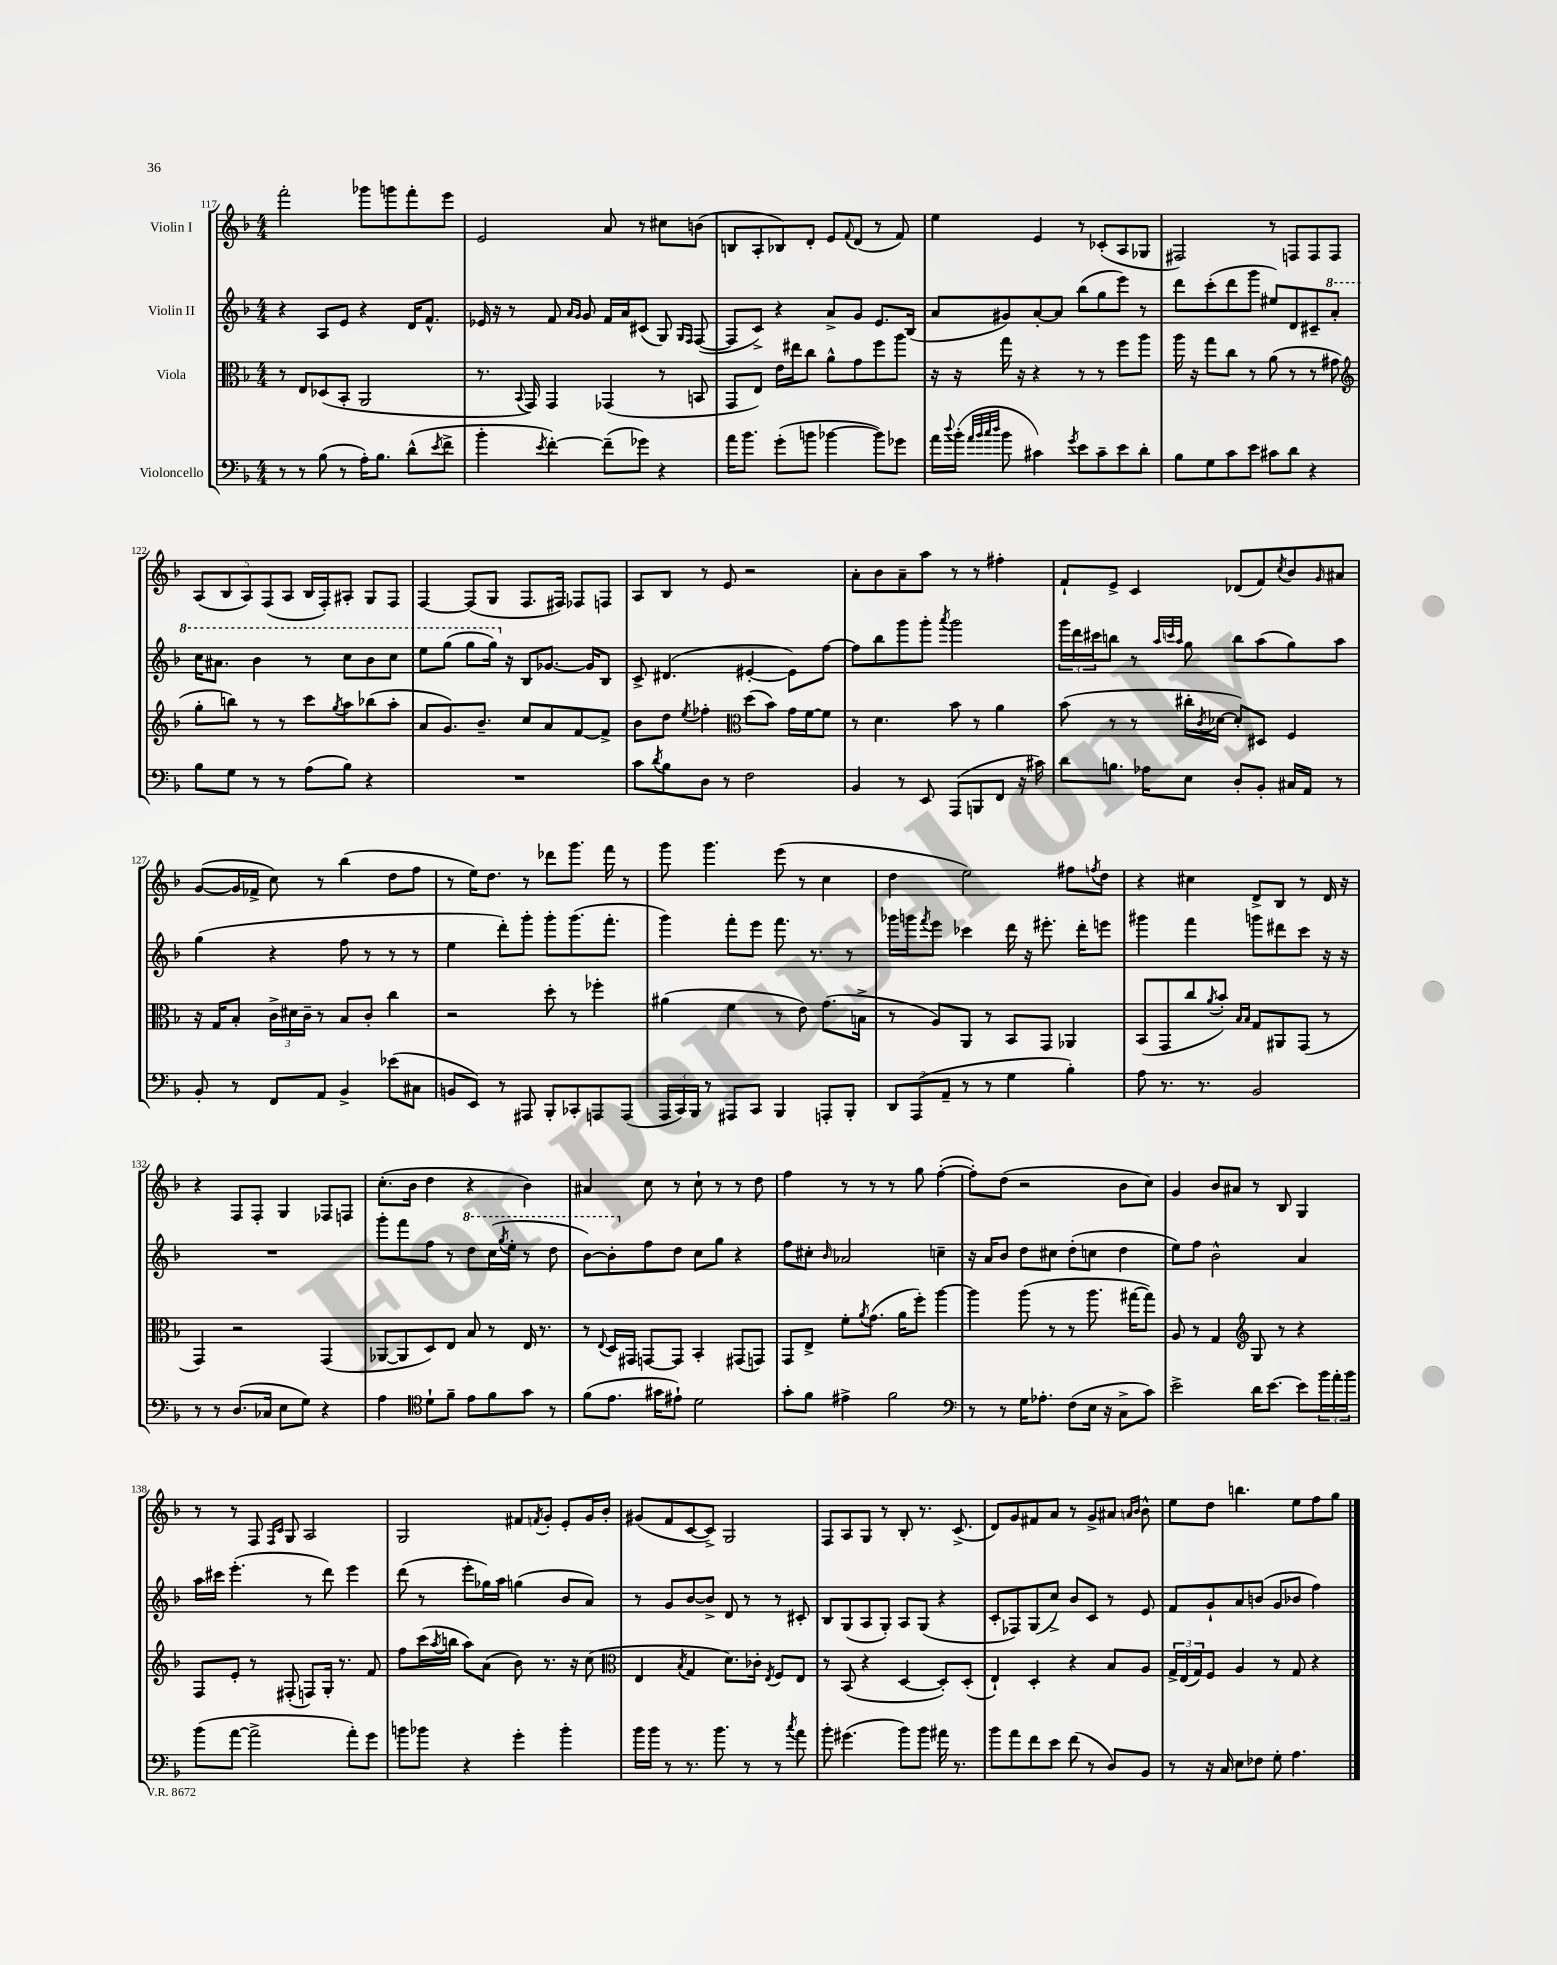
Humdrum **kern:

**kern	**kern	**kern	**kern
*staff4	*staff3	*staff2	*staff1
*clefF4	*clefC3	*clefG2	*clefG2
*k[b-]	*k[b-]	*k[b-]	*k[b-]
*M4/4	*M4/4	*M4/4	*M4/4
8r	8r	4r	2fff'
8r	8E	.	.
(8B-	(8D-	8A	.
8r	8BB-'	8e	.
16A')	2AA	4r	8ggg-
8.B-	.	.	.
.	.	.	8ggg
(8d^^	.	16d	8fff'
.	.	8.f^^	.
8qe	.	.	.
8f^	.	.	8eee
=	=	=	=
4b-'	8.r	16e-	2e
.	.	16r	.
.	.	8r	.
.	8qqBB-	.	.
.	16GG)	.	.
8qe	.	.	.
[4f')	4GG	8f	.
.	.	16qqa	.
.	.	16qqg	.
.	.	8g	.
(8f~]	(4GG-	16f	8a
.	.	16a	.
8g-)	.	(8c#	8r
4r	8r	8G)	8cc#
.	.	16qqG	.
.	.	16qqF	.
.	8BB	([8F	(8b
=	=	=	=
16a	8GG	8F]	8B
8.b-	.	.	.
.	8E)	8c^)	8A'
(8g'	16e	4r	8B-)
.	16ee#	.	.
8b	8cc	.	8d'
[4b-	8a^^	8a^	8e
.	.	.	8qqf
.	8g	8g	(8d
8b-])	8ff	8.e	8r
8g-	8aa	.	8f)
.	.	(16B-	.
=	=	=	=
16a	16r	8a	4ee
8qqdd	.	.	.
(16b-'	16r	.	.
32qqa	.	.	.
32qqb-	.	.	.
32qqcc	.	.	.
32qqdd	.	.	.
8b-	16gg	8g#)	.
.	16r	.	.
4c#)	4r	[8a'	4e
.	.	8a]	.
8qg	.	.	.
8e	8r	(8bb-	8r
8c#~	8r	8gg	(8c-'
8e	8ff	8eee)	8A
8d'	8aa	8r	8G-
=	=	=	=
8B-	16aa	8ddd	2F#)
.	16r	.	.
8G	8gg	(8ccc'	.
8c	8cc	8ddd	.
8e	8r	8ggg	.
8c#	(8a	8ee#)	8r
8d	8r	8d	8F
4r	8r	8c#~	8F
.	8g#	8aa'	8F
=	=	=	=
*	*clefG2	*	*
8B-	8gg'	16ccc	(10A
.	.	8.aa#	.
.	.	.	10B-
8G	8bb)	.	.
.	.	.	10A)
8r	8r	4bb-	.
.	.	.	(10F
8r	8r	.	.
.	.	.	10A
(8A	8ccc	8r	16B-
.	.	.	16F')
.	8qgg	.	.
8B-)	8aa	8ccc	8A#'
4r	(8bb-	8bb-	8G
.	8aa'	8ccc	8F
=	=	=	=
1r	8a	8eee	[4F
.	8.g)	(8ggg	.
.	.	8ggg	(8F]
.	8.b-~	.	.
.	.	16ggg)	8G
.	.	16r	.
.	8cc	8B-	8.F
.	8a	[8.g-	.
.	.	.	16F#)
.	[8f	.	8F-
.	.	16g-]	.
.	8f^]	8B-	8F
=	=	=	=
8c	8b-	8c^	8A
8qd	.	.	.
8B-	8dd	(4.d#	8B-
.	8qee	.	.
8D	4ff-'	.	8r
8r	.	.	8e
*	*clefC3	*	*
2F	(8dd	[4e#'	2r
.	8b-)	.	.
.	16g	8e#])	.
.	[16f	.	.
.	8f]	[8ff	.
=	=	=	=
4BB-	8r	8ff]	8a'
.	4.d	8bb-	8b-
8r	.	8ggg	8a~
8EE	.	8ggg'	8aa
.	.	8qaaa	.
(8AAA	8b-	2ggg	8r
8BBB	8r	.	8r
8FF	4a	.	4ff#'
16r	.	.	.
16c#)	.	.	.
=	=	=	=
8d	(8b-	24ggg	8f`
.	.	24ddd	.
.	.	24ccc#	.
8.B	8r	8bb	8e^
.	8r	8r	4c
16A-	.	.	.
.	.	32qqaa	.
.	.	32qqccc	.
.	.	32qqaa	.
8E	16cc#'	8gg	.
.	8qc	.	.
.	[16d-	.	.
8D'	8d-'])	8bb	(8d-
8BB-'	8D#	(8aa	8f)
.	.	.	8qcc
16C#	4F	8gg)	8b-
16AA	.	.	.
.	.	.	16qqg
8r	.	8aa	8a#
=	=	=	=
8BB-'	16r	(4gg	([8g
.	16G	.	.
8r	8B-'	.	16g]
.	.	.	16f-^
8FF	24c^	4r	8cc)
.	24d#	.	.
.	24c~	.	.
8AA	8r	.	8r
4BB-^	8B-	8ff	(4bb-
.	8c'	8r	.
(8e-	4cc	8r	8dd
8C#	.	8r	8ff
=	=	=	=
8BB	2r	4ee	8r
8EE)	.	.	16ee)
.	.	.	8.dd
8r	.	8ddd')	.
8AAA#	.	8ggg'	8r
8BBB-'	8dd'	8ggg'	8ddd-
8CC-'	8r	(8.ggg	8.ggg
8AAA	4ff-'	.	.
.	.	8.fff'	16fff
(8AAA	.	.	8r
=	=	=	=
24AAA	(4a#	4ggg)	8ggg
24CC)	.	.	.
24BBB-	.	.	.
8r	.	.	4.ggg
8AAA#	4f	8fff'	.
8CC	.	8eee	.
4BBB-	8r	8.fff	(8eee
.	8e)	.	8r
.	.	8.r	.
8AAA'	(8.g	.	4cc
8BBB-'	.	8r	.
.	16B^	.	.
=	=	=	=
12DD	8r	16ggg-	4dd
.	.	16ggg	.
(12AAA	.	.	.
.	.	8qfff	.
.	8A)	8eee	.
12AA~	.	.	.
8r	8AA	4ccc-	2ee)
8r	8r	.	.
4G	8BB-	16ddd	.
.	.	16r	.
.	8GG	8.eee#'	.
4B-')	4AA-	.	8ff#
.	.	16ddd'	.
.	.	.	8qff
.	.	8eee	8dd
=	=	=	=
8A	(8BB-	4ggg#	4r
8.r	8GG	.	.
.	8cc	4fff	4cc#
8.r	.	.	.
.	8qa	.	.
.	8b-')	.	.
.	16qqB-	.	.
.	16qqB-	.	.
2BB-	8G	8ggg	8d^
.	8AA#	8ddd#	8B-
.	(8GG	8ccc	8r
.	8r	16r	16d
.	.	16r	16r
=	=	=	=
8r	4GG)	1r	4r
8r	.	.	.
(8.D	2r	.	8F
.	.	.	8F'
16C-	.	.	.
8E	.	.	4G
8G)	.	.	.
4r	(4GG	.	8F-
.	.	.	8F
=	=	=	=
4A	[8AA-	8ggg'	(8.cc'
.	8AA-]	8fff	.
.	.	.	16b-
*clefC4	*	*	*
8d`	8D)	8ff	4dd
8f~	8E	8r	.
8e	8B-	8ddd	4r
8f	8r	(16ccc	.
.	.	8qggg	.
.	.	16eee'	.
8g	16E	8r	4b-)
.	8.r	.	.
8r	.	8ddd	.
=	=	=	=
(8f	8r	[8bb-)	4a#
.	8qqE	.	.
8.e	16D	8bb-']	.
.	16GG#	.	.
.	[8GG	8ff	8cc
16g#	.	.	.
8e#`)	8GG]	8dd	8r
2d	4BB-'	8cc	8cc`
.	.	8gg	8r
.	(8GG#	4r	8r
.	8GG)	.	8dd
=	=	=	=
8g'	8GG	8ff	4ff
8f	8E^	8cc#'	.
.	.	16qqb-	.
4e#^	8f'	2a-	8r
.	8qa	.	.
.	(8.g	.	8r
2f	.	.	8r
.	16a	.	.
.	8ff')	.	8gg
.	[4aa	4cc~	([4ff'
=	=	=	=
*clefF4	*	*	*
8r	4aa]	16r	8ff'])
.	.	16a	.
8r	.	8b-	(8dd
16G	(8aa	8dd	2r
8.A-'	.	.	.
.	8r	8cc#	.
(8F	8r	(8dd'	.
16E	8.aa	8cc	.
16r	.	.	.
8C^	.	4dd	8b-
.	[16gg#	.	.
8c)	8gg#])	.	8cc)
=	=	=	=
2e^	8A	8ee)	4g
.	8r	8ff	.
.	4G	2b-^^	8b-
.	.	.	8a#
*	*clefG2	*	*
16d	8G	.	8r
[8.e	.	.	.
.	8r	.	8B-
8e]	4r	4a	4G
24b-	.	.	.
24a'	.	.	.
24b-	.	.	.
=	=	=	=
(8b-	8F	16aa	8r
.	.	16ccc#	.
[8a	8e'	(4.eee'	8r
2a^]	8r	.	8F
.	.	.	16qqF
.	.	.	16qqc
.	(8F#'	.	8G
.	8F)	8r	2A
.	16G'	8ddd)	.
.	8.r	.	.
8a')	.	4eee	.
8g	8f	.	.
=	=	=	=
8b	8ff	(8ddd	2G
8b-	(16ccc	8r	.
.	8qaa	.	.
.	16bb	.	.
4r	8aa)	8eee'	.
.	(8a	16gg-)	.
.	.	16aa	.
4g'	8b-)	(4gg	8f#
.	.	.	8qf
.	8.r	.	8g'
4b-'	.	8b-	8e'
.	16r	.	.
.	(8cc	8a)	16g
.	.	.	16b-'
=	=	=	=
*	*clefC3	*	*
16b-	4E	8r	(8g#
16b-	.	.	.
8r	.	8g	8f
.	8qB-	.	.
8.r	4G	[8b-	[8c
.	.	8b-^]	8c^])
8.b-	.	.	.
.	8.d)	8d	2G
8r	.	8r	.
.	16c-'	.	.
.	8qE	.	.
8r	8F	8r	.
8qcc	.	.	.
8a	8E	8c#'	.
=	=	=	=
8b-'	8r	8B-	8F
(4.g#	(8BB-	(8G	8A
.	4r	8A	8G
.	.	8G')	8r
8b-)	[4D	8A	8B-'
8b-	.	(8G	8.r
16a#	8D'])	4r	.
8.r	.	.	(8.c^
.	(8D'	.	.
=	=	=	=
8b-	4E`)	8c'	8d)
8a	.	8F-)	8g
8f	4D'	(8G	8f#
8e	.	8cc^)	8a
(8f	4r	8b-	8r
8r	.	8c	8g^
8D)	8B-	8r	8a#
.	.	.	16qqa
.	.	.	16qqb-
8BB-	8A	8e	8b-^^
=	=	=	=
8r	24G^	8f	8ee
.	(24E	.	.
.	24G)	.	.
16r	8F	8g`	8dd
16C	.	.	.
8E	4A	8a	4.bb
8F-	.	(8b	.
8G'	8r	8g	.
4.A	8G	8b-	8ee
.	4r	4ff)	8ff
.	.	.	8gg
==	==	==	==
*-	*-	*-	*-
